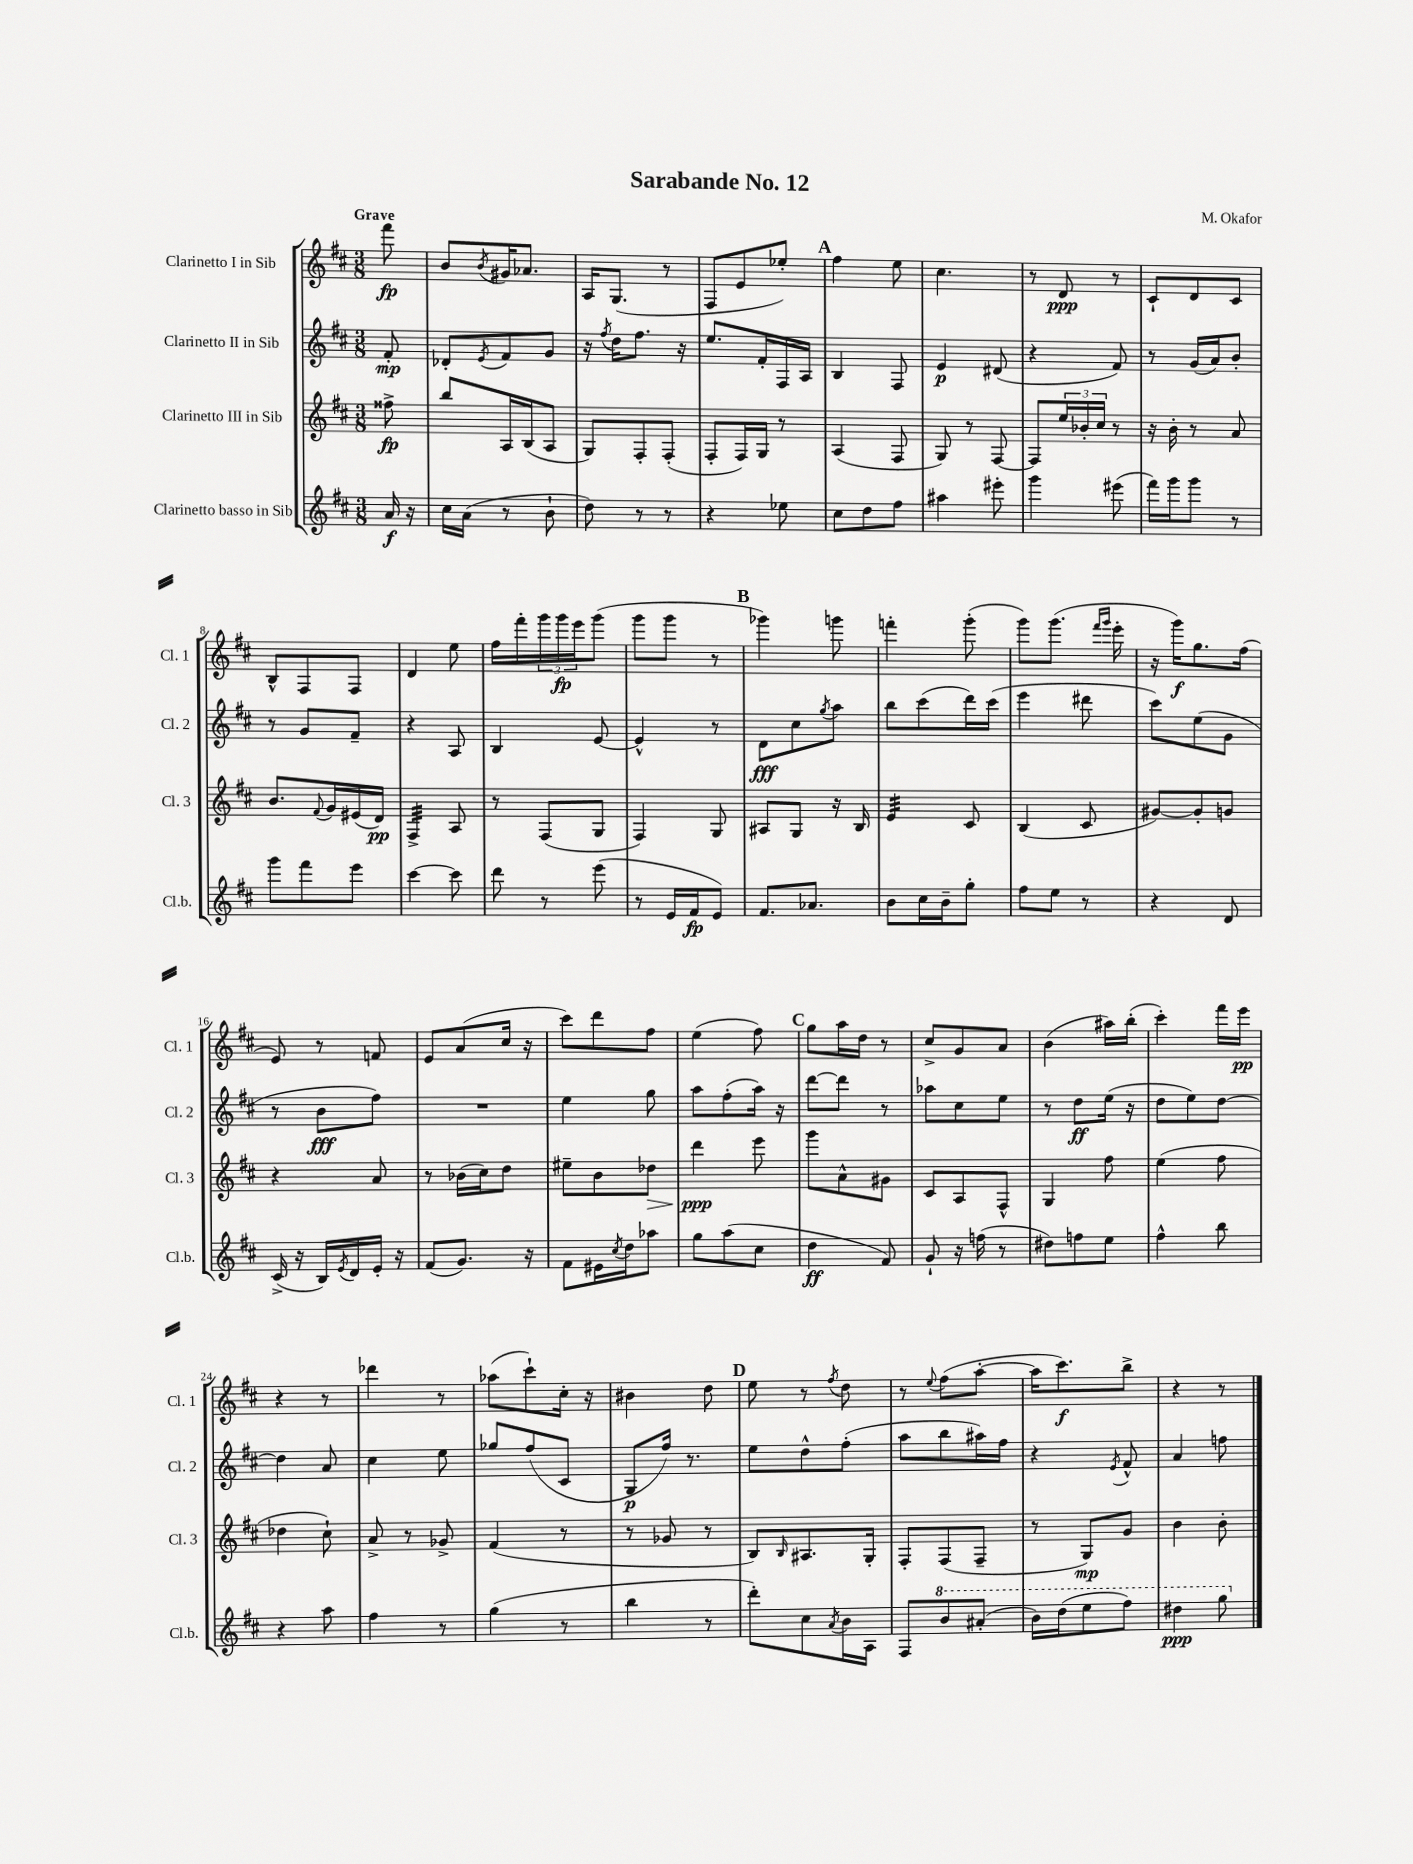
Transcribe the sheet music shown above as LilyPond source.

\header { title = "Sarabande No. 12" composer = "M. Okafor" }
<<
\new StaffGroup <<
\new Staff = "s0" \with { instrumentName = "Clarinetto I in Sib" shortInstrumentName = "Cl. 1" } {
    \clef treble \key d \major \numericTimeSignature \time 3/8 \partial 8 \tempo "Grave"
    fis'''8\fp |
    b'8 \acciaccatura { b'8 } gis'16 aes'8. |
    a16 g8.( r8 |
    fis8 e'8 ees''8-.) |
    \mark \markup { \bold "A" } fis''4 e''8 |
    cis''4. |
    r8 d'8\ppp r8 |
    cis'8-! d'8 cis'8 |
    b8-^ fis8 fis8 |
    d'4 e''8 |
    fis''16 fis'''16-. \tuplet 3/2 { g'''16 g'''16\fp e'''16 } g'''8( |
    g'''8 g'''8 r8 |
    \mark \markup { \bold "B" } ges'''4) g'''8 |
    f'''4-. g'''8-.( |
    g'''8) g'''8.( \grace { fis'''16 g'''16 } e'''16-. |
    r16 g'''16\f) g''8. fis''16( |
    e'8) r8 f'8 |
    e'8 a'8( cis''16 r16 |
    cis'''8) d'''8 fis''8 |
    e''4( fis''8) |
    \mark \markup { \bold "C" } g''8 a''16 d''16 r8 |
    cis''8-> g'8 a'8 |
    b'4( ais''16) b''16-.( |
    cis'''4-.) fis'''16 e'''16\pp |
    r4 r8 |
    des'''4 r8 |
    aes''8( cis'''8-!) cis''16-. r16 |
    bis'4 d''8 |
    \mark \markup { \bold "D" } e''8 r8 \acciaccatura { fis''8 } d''8 |
    r8 \appoggiatura { e''8 } fis''8( a''8~-. |
    a''16 cis'''8.\f) b''8-> |
    r4 r8 \bar "|." |
}
\new Staff = "s1" \with { instrumentName = "Clarinetto II in Sib" shortInstrumentName = "Cl. 2" } {
    \clef treble \key d \major \numericTimeSignature \time 3/8 \partial 8
    fis'8-.\mp |
    des'8-. \acciaccatura { e'8 } fis'8 g'8 |
    r16 \acciaccatura { fis''8 } d''16 fis''8. r16 |
    e''8. fis'16-. fis16 a16 |
    \mark \markup { \bold "A" } b4 fis8 |
    e'4\p dis'8( |
    r4 fis'8) |
    r8 g'16( a'16) b'8-. |
    r8 g'8 fis'8-- |
    r4 a8 |
    b4 e'8~ |
    e'4-^ r8 |
    \mark \markup { \bold "B" } d'8\fff cis''8 \acciaccatura { g''8 } a''8 |
    b''8 cis'''8( d'''16) cis'''16( |
    e'''4 dis'''8 |
    cis'''8) e''8( g'8 |
    r8 b'8\fff fis''8) |
    R4. |
    e''4 g''8 |
    a''8 fis''8-.( a''16) r16 |
    \mark \markup { \bold "C" } d'''8~ d'''8 r8 |
    aes''8 cis''8 e''8 |
    r8 d''8\ff e''16( r16 |
    d''8 e''8) d''8~ |
    d''4 a'8 |
    cis''4 e''8 |
    ges''8 fis''8( cis'8 |
    g8\p fis''16) r8. |
    \mark \markup { \bold "D" } e''8 d''8-^ fis''8-.( |
    a''8 b''8 ais''16) fis''16 |
    r4 \acciaccatura { e'8 } fis'8-^ |
    a'4 f''8 \bar "|." |
}
\new Staff = "s2" \with { instrumentName = "Clarinetto III in Sib" shortInstrumentName = "Cl. 3" } {
    \clef treble \key d \major \numericTimeSignature \time 3/8 \partial 8
    fisis''8->\fp |
    b''8 a16 b16( a8 |
    g8) fis8-. fis8-.( |
    fis8-. fis16) g16 r8 |
    \mark \markup { \bold "A" } a4( fis8 |
    g8) r8 fis8~ |
    fis8 \tuplet 3/2 { e''16 bes'16-. cis''16 } r8 |
    r16 b'16-. r8 a'8 |
    b'8. \appoggiatura { fis'8 } g'16 eis'16( d'16\pp) |
    fis4:32-> a8 |
    r8 fis8( g8 |
    fis4) g8 |
    \mark \markup { \bold "B" } ais8 g8 r16 b16 |
    e'4:32 cis'8 |
    b4( cis'8 |
    gis'8~) gis'8-. g'8 |
    r4 a'8 |
    r8 bes'16( cis''16) d''8 |
    eis''8-- b'8 des''8\> |
    d'''4\ppp\! e'''8 |
    \mark \markup { \bold "C" } g'''8 a'8-^ gis'8 |
    cis'8 a8 fis8-^ |
    g4 fis''8 |
    e''4( fis''8 |
    des''4 cis''8-!) |
    a'8-> r8 ges'8-> |
    fis'4( r8 |
    r8 ges'8 r8 |
    \mark \markup { \bold "D" } b8) \grace { b16 } ais8. g16-. |
    fis8-. fis8( fis8-- |
    r8 g8\mp) g'8 |
    b'4 b'8-. \bar "|." |
}
\new Staff = "s3" \with { instrumentName = "Clarinetto basso in Sib" shortInstrumentName = "Cl.b." } {
    \clef treble \key d \major \numericTimeSignature \time 3/8 \partial 8
    a'16\f r16 |
    cis''16 a'16( r8 b'8-! |
    d''8) r8 r8 |
    r4 ees''8 |
    \mark \markup { \bold "A" } cis''8 d''8 fis''8 |
    ais''4 eis'''8-. |
    g'''4 eis'''8( |
    fis'''16) g'''16 g'''8 r8 |
    g'''8 fis'''8 e'''8 |
    cis'''4~ cis'''8 |
    d'''8 r8 e'''8( |
    r8 e'16 fis'16\fp e'8) |
    \mark \markup { \bold "B" } fis'8. aes'8. |
    b'8 cis''16 b'16-- g''8-. |
    fis''8 e''8 r8 |
    r4 d'8 |
    cis'16->( r16 b16) \acciaccatura { e'8 } d'16 e'16-. r16 |
    fis'8( g'8.) r16 |
    fis'8 eis'16 \acciaccatura { cis''8 } d''16 aes''8 |
    g''8 a''8( cis''8 |
    \mark \markup { \bold "C" } d''4\ff fis'8) |
    g'8-! r16 f''16( r8 |
    dis''8) f''8 e''8 |
    fis''4-^ b''8 |
    r4 a''8 |
    fis''4 r8 |
    g''4( r8 |
    b''4 r8 |
    \mark \markup { \bold "D" } d'''8-.) cis''8 \acciaccatura { a'8 } b'16 a16 |
    fis8 \ottava #1 b''8 ais''8-.( |
    b''16) d'''16( e'''8 fis'''8) |
    dis'''4\ppp g'''8 \ottava #0 \bar "|." |
}
>>
>>
